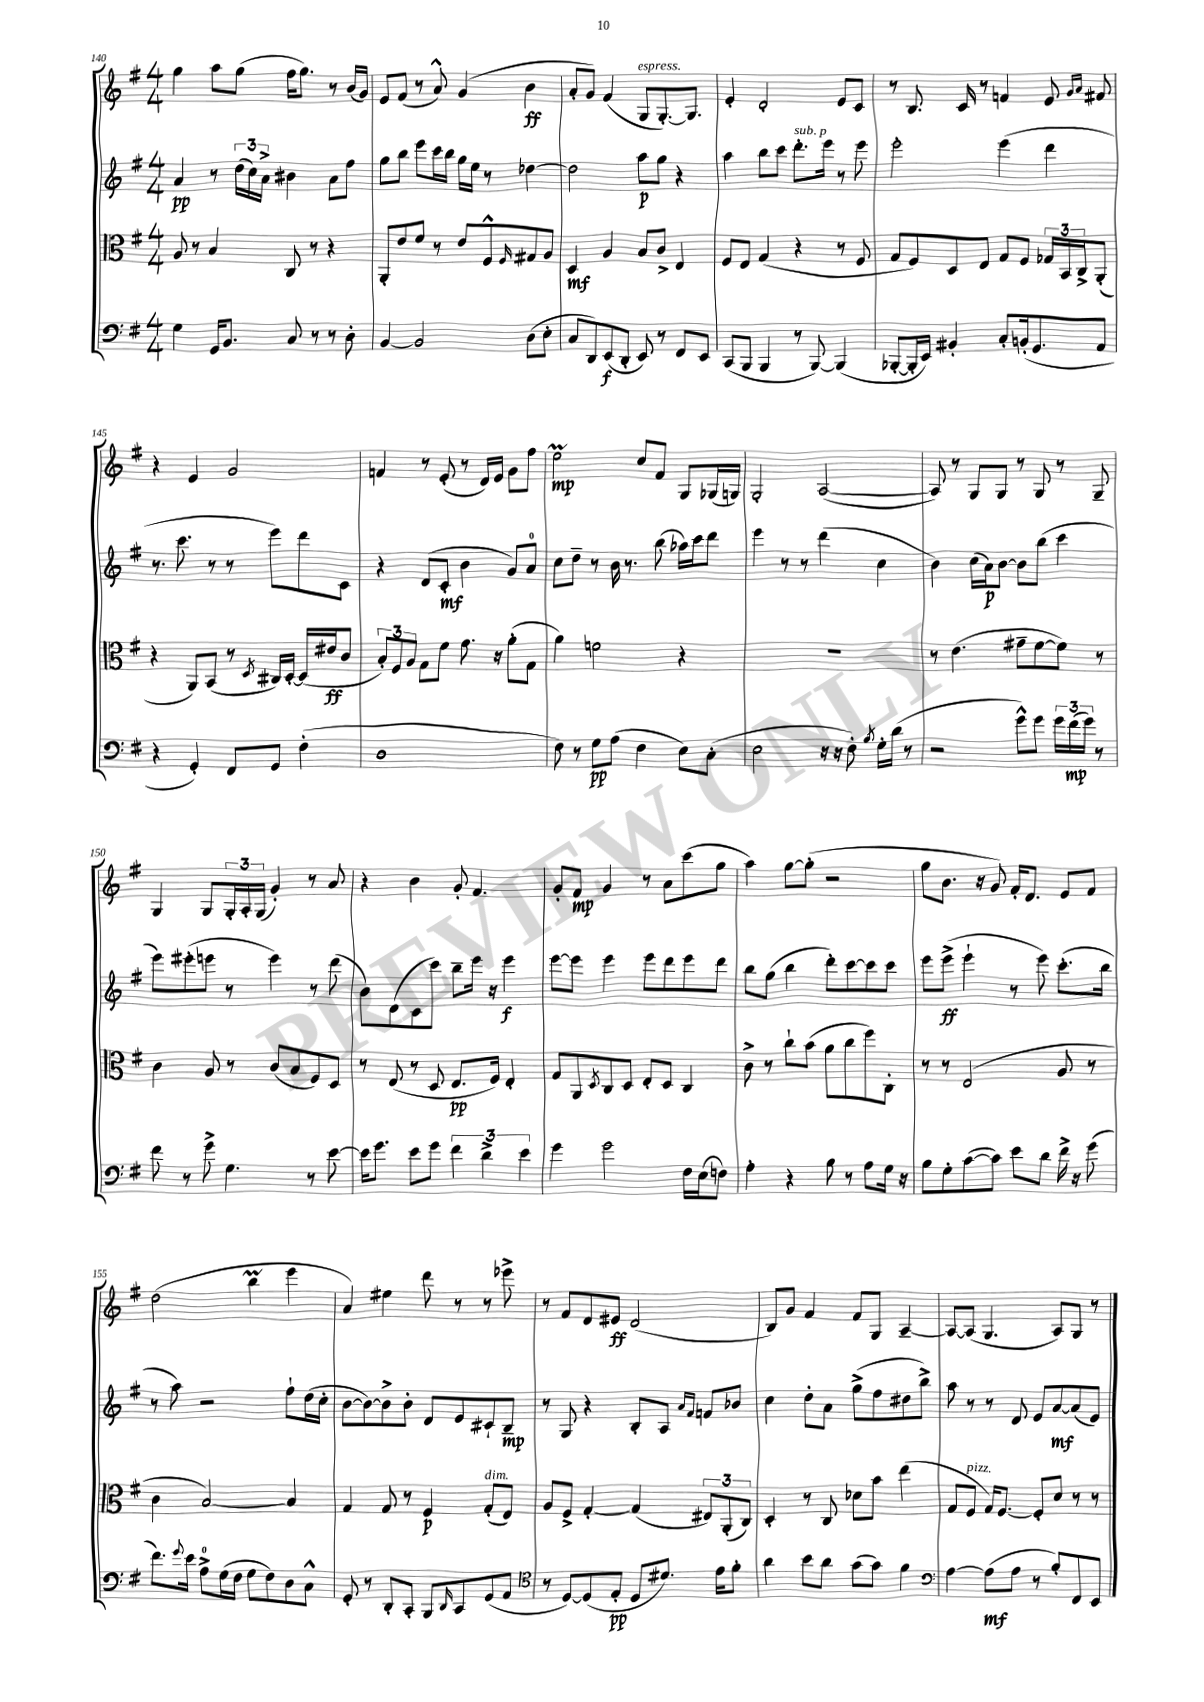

**kern	**dynam	**kern	**dynam	**kern	**dynam	**kern	**dynam
*part4	*part4	*part3	*part3	*part2	*part2	*part1	*part1
*staff4	*staff4	*staff3	*staff3	*staff2	*staff2	*staff1	*staff1
*clefF4	*	*clefC3	*	*clefG2	*	*clefG2	*
*k[f#]	*	*k[f#]	*	*k[f#]	*	*k[f#]	*
*M4/4	*	*M4/4	*	*M4/4	*	*M4/4	*
=140	=140	=140	=140	=140	=140	=140	=140
4G\	.	8A/	.	4a/	pp	4gg\	.
.	.	8r	.	.	.	.	.
16GG/KL	.	4B/	.	8r	.	8aa\L	.
8.BB/J	.	.	.	.	.	.	.
.	.	.	.	(24dd\LL	.	(8gg\J	.
.	.	.	.	24cc\)	.	.	.
.	.	.	.	24a^\JJ	.	.	.
8C/	.	8C/	.	4b#X\	.	16ff#\KL	.
.	.	.	.	.	.	8.gg\J)	.
8r	.	8r	.	.	.	.	.
8r	.	4r	.	8a\L	.	8r	.
8D'\	.	.	.	8ff#\J	.	(16b/LL	.
.	.	.	.	.	.	16g/JJ)	.
=141	=141	=141	=141	=141	=141	=141	=141
[4BB/	.	8AA'/L	.	8gg\L	.	8e/L	.
.	.	8e/	.	8bb\J	.	(8f#/J	.
2BB/]	.	8f#/J	.	8eee\L	.	8r	.
.	.	8r	.	16ccc\L	.	8a^^/)	.
.	.	.	.	16bb\JJ	.	.	.
.	.	8e/L	.	16gg\LL	.	(4g/	.
.	.	.	.	16ee\JJ	.	.	.
.	.	8F#^^/	.	8r	.	.	.
.	.	16qqF#/	.	.	.	.	.
(8D\L	.	8G#X/	.	[4dd-X\	.	4b\	ff
8E'\J	.	8A/J	.	.	.	.	.
=142	=142	=142	=142	=142	=142	=142	=142
8C/L	.	4D/	mf	2dd-\]	.	8a'/L	.
8DD/)	.	.	.	.	.	8g/J)	.
(8EE/	f	4A/	.	.	.	(4f#/	.
8DD'/J	.	.	.	.	.	.	.
!	!	!	!	!	!	!LO:TX:a:i:t=espress.	!
8EE/)	.	8B/L	.	8aa\L	p	8G/L	.
8r	.	8c^/J	.	8gg\J	.	[8.G'/)	.
8FF#/L	.	4E/	.	4r	.	.	.
.	.	.	.	.	.	8.G/J]	.
8EE/J	.	.	.	.	.	.	.
=143	=143	=143	=143	=143	=143	=143	=143
(8CC/L	.	8F#/L	.	4aa\	.	4e'/	.
8BBB/J	.	8E/J	.	.	.	.	.
4BBB/	.	(4G/	.	8bb\L	.	2d'/	.
.	.	.	.	8ccc\J	.	.	.
!	!	!	!	!LO:TX:a:i:t=sub. p	!	!	!
8r	.	4r	.	8.ddd'\L	.	.	.
[8BBB/)	.	.	.	.	.	.	.
.	.	.	.	16eee\Jk	.	.	.
(4BBB/]	.	8r	.	8r	.	8e/L	.
.	.	8F#/	.	8eee\	.	8c/J	.
=144	=144	=144	=144	=144	=144	=144	=144
[8BBB-X'/L	.	8G/L	.	2eee'\	.	8r	.
16BBB-'/L]	.	8F#/)	.	.	.	8.B/	.
16EE/JJ)	.	.	.	.	.	.	.
4BB#X'/	.	8D/	.	.	.	.	.
.	.	.	.	.	.	16c/	.
.	.	8E/J	.	.	.	8r	.
8C'/L	.	8G/L	.	(4eee\	.	4fn/	.
(16BBn'/k	.	8F#/J	.	.	.	.	.
8.GG/	.	.	.	.	.	.	.
.	.	24G-X/LL	.	4ddd\	.	8e/	.
.	.	24BB/	.	.	.	.	.
.	.	24C^/J	.	.	.	.	.
.	.	.	.	.	.	16qqg/LL	.
.	.	.	.	.	.	16qqa/JJ	.
8AA/J	.	(8AA'/J	.	.	.	8f#X/	.
!!LO:LB:g=z
=145	=145	=145	=145	=145	=145	=145	=145
4r	.	4r	.	8.r	.	4r	.
.	.	.	.	8.ccc\	.	.	.
4GG'/)	.	8AA/L)	.	.	.	4e/	.
.	.	(8BB/J	.	8r	.	.	.
8FF#/L	.	8r	.	8r	.	2g/	.
.	.	8qD/	.	.	.	.	.
8GG/J	.	16C#X/LL)	.	8eee\L)	.	.	.
.	.	[16D'/JJ	.	.	.	.	.
(4F#'\	.	(16D/LL]	.	8ddd\	.	.	.
.	.	16e#X/J	ff	.	.	.	.
.	.	8c/J	.	8c\J	.	.	.
=146	=146	=146	=146	=146	=146	=146	=146
1D	.	12B'/L)	.	4r	.	4fn/	.
.	.	12F#/	.	.	.	.	.
.	.	12A/J	.	.	.	.	.
.	.	8G\L	.	(8d/L	.	8r	.
.	.	8f#\J	.	8c'/J	mf	(8e'/	.
.	.	8.g\	.	4b\	.	8r	.
.	.	.	.	.	.	16d/LL)	.
.	.	16r	.	.	.	16e/JJ	.
.	.	(8a'\L	.	8g/L)	.	8g\L	.
.	.	8G\J	.	8a/J	.	8ff#\J	.
=147	=147	=147	=147	=147	=147	=147	=147
8F#\)	.	4a\)	.	8cc\L	.	2eeM\	mp
8r	.	.	.	8dd~\J	.	.	.
8G\L	pp	2fn\	.	8r	.	.	.
(8A\J	.	.	.	16b\	.	.	.
.	.	.	.	8.r	.	.	.
4F#\	.	.	.	.	.	8cc/L	.
.	.	.	.	(8bb\	.	8f#/J	.
8E\L)	.	4r	.	16aa-X\LL)	.	8G/L	.
.	.	.	.	16ccc\J	.	.	.
(8C'\J	.	.	.	8ddd\J	.	(16G-X/L	.
.	.	.	.	.	.	16Gn/JJ)	.
=148	=148	=148	=148	=148	=148	=148	=148
2E\	.	1r	.	4eee\	.	2G'/	.
.	.	.	.	8r	.	.	.
.	.	.	.	8r	.	.	.
16r	.	.	.	(4ddd\	.	([2A/	.
16r	.	.	.	.	.	.	.
8F#'\)	.	.	.	.	.	.	.
8qB/	.	.	.	.	.	.	.
16G'\LL	.	.	.	4cc\	.	.	.
(16d\JJ	.	.	.	.	.	.	.
8r	.	.	.	.	.	.	.
=149	=149	=149	=149	=149	=149	=149	=149
2r	.	8r	.	4b\)	.	8A/])	.
.	.	(4.e\	.	.	.	8r	.
.	.	.	.	(16cc\LL	.	8G/L	.
.	.	.	.	16a\J)	p	.	.
.	.	.	.	[8b\J	.	8G/J	.
8g^^\L)	.	8g#X~\L	.	8b\L]	.	8r	.
8g\J	.	[8f#\	.	(8bb\J	.	8G/	.
24g\LL	.	8f#\J])	.	4ccc\	.	8r	.
(24f#\	mp	.	.	.	.	.	.
24g\JJ)	.	.	.	.	.	.	.
8r	.	8r	.	.	.	8G~/	.
!!LO:LB:g=z
=150	=150	=150	=150	=150	=150	=150	=150
8f#\	.	4c\	.	8eee\L)	.	4G/	.
8r	.	.	.	(8eee#X'\	.	.	.
8g^\	.	8A/	.	8eeen\J	.	8G/L	.
4.G\	.	8r	.	8r	.	24G'/L	.
.	.	.	.	.	.	24A'/	.
.	.	.	.	.	.	(24G/JJ	.
.	.	(8c/L	.	4eee\)	.	4g'/)	.
.	.	8B/	.	.	.	.	.
8r	.	8F#/)	.	8r	.	8r	.
[8e\	.	8D/J	.	(8ddd\	.	8a/	.
=151	=151	=151	=151	=151	=151	=151	=151
16e\KL]	.	8r	.	8b\L)	.	4r	.
8.g\J	.	.	.	.	.	.	.
.	.	(8E/	.	(8d\	.	.	.
8e\L	.	8r	.	8c\	.	4b\	.
8g\J	.	8D/	.	8ccc\J)	.	.	.
6f#\	.	8.E/L	pp	8bb~\L	.	8g'/	.
.	.	.	.	16eee\Jk	.	4.f#/	.
6d^\	.	.	.	.	.	.	.
.	.	16F#/Jk)	.	16r	.	.	.
.	.	4E'/	.	4eee\	f	.	.
6e\	.	.	.	.	.	.	.
=152	=152	=152	=152	=152	=152	=152	=152
4g\	.	8G/L	.	[8eee\L	.	8g'/L	.
.	.	8AA/	.	8eee\J]	.	8f#/J	mp
.	.	8qD/	.	.	.	.	.
2g\	.	8C/	.	4eee\	.	4g/	.
.	.	8D/J	.	.	.	.	.
.	.	8E'/L	.	8eee\L	.	8r	.
.	.	8D/J	.	8ddd\	.	8a\L	.
16F#\LL	.	4C/	.	8eee\	.	(8ccc\	.
(16E\J	.	.	.	.	.	.	.
8Fn\J)	.	.	.	8ddd\J	.	8gg\J	.
=153	=153	=153	=153	=153	=153	=153	=153
4A'\	.	8c^\	.	8bb\L	.	4aa\)	.
.	.	8r	.	(8gg\J	.	.	.
4r	.	8cc`\L	.	4bb\	.	[8gg\L	.
.	.	(8b\J	.	.	.	(8gg'\J]	.
8B\	.	8a\L	.	8ddd'\L)	.	2r	.
8r	.	8cc\	.	[8ccc\	.	.	.
8A\L	.	8ff#\)	.	8ccc\]	.	.	.
16G\Jk	.	8C'\J	.	8ccc\J	.	.	.
16r	.	.	.	.	.	.	.
=154	=154	=154	=154	=154	=154	=154	=154
8B\L	.	8r	.	8eee\L	.	8gg\L	.
8G'\	.	8r	.	(8eee^\J	ff	8.b\J	.
([8c\	.	(2E/	.	4eee`\	.	.	.
.	.	.	.	.	.	16r	.
8c\J])	.	.	.	.	.	8g/)	.
8e\L	.	.	.	8r	.	16f#'/KL	.
.	.	.	.	.	.	8.d/J	.
8d\J	.	.	.	8eee\)	.	.	.
16f#^\	.	8A/	.	(8.ccc'\L	.	8e/L	.
16r	.	.	.	.	.	.	.
(8g\	.	8r	.	.	.	8f#/J	.
.	.	.	.	16bb\Jk	.	.	.
!!LO:LB:g=z
=155	=155	=155	=155	=155	=155	=155	=155
8.f#\L)	.	4c\	.	8r	.	(2dd\	.
.	.	.	.	8aa\)	.	.	.
8qqg/	.	.	.	.	.	.	.
16e\Jk	.	.	.	.	.	.	.
8A^\L	.	[2B/)	.	2r	.	.	.
(16G\L	.	.	.	.	.	.	.
16F#\JJ	.	.	.	.	.	.	.
8G\L	.	.	.	.	.	4bbm\	.
8F#\)	.	.	.	.	.	.	.
8D\	.	4B/]	.	8ff#`\L	.	4eee\	.
8C^^\J	.	.	.	(16dd\L	.	.	.
.	.	.	.	16cc'\JJ	.	.	.
=156	=156	=156	=156	=156	=156	=156	=156
8GG'/	.	4G/	.	[8b\L	.	4a/)	.
8r	.	.	.	8b\_)	.	.	.
8DD'/L	.	8G/	.	8b^\]	.	4ee#X\	.
8CC'/J	.	8r	.	8b'\J	.	.	.
8BBB/L	.	4F#/	p	8d/L	.	8ddd\	.
16qqDD/	.	.	.	.	.	.	.
8CC/	.	.	.	8e/	.	8r	.
!	!	!LO:TX:a:i:t=dim.	!	!	!	!	!
(8GG/	.	(8G'/L	.	8c#X`/	.	8r	.
8AA/J	.	8E/J)	.	8B~/J	mp	8eee-X^\	.
=157	=157	=157	=157	=157	=157	=157	=157
*clefC4	*	*	*	*	*	*	*
8r	.	8A/L	.	8r	.	8r	.
[8D/L)	.	8F#^/J	.	8G/	.	8f#/L	.
(8D/]	.	[4G'/	.	4r	.	8d/	.
8E'/J	pp	.	.	.	.	8e#X/J	ff
8D/L	.	(4G/]	.	8B'/L	.	(2d/	.
8.d#X/J)	.	.	.	8A/J	.	.	.
.	.	.	.	16qqa/LL	.	.	.
.	.	.	.	16qqf#/JJ	.	.	.
.	.	12E#X/L)	.	8fn/L	.	.	.
16e\KL	.	.	.	.	.	.	.
.	.	(12AA'/	.	.	.	.	.
8f#'\J	.	.	.	8b-X/J	.	.	.
.	.	12C/J)	.	.	.	.	.
=158	=158	=158	=158	=158	=158	=158	=158
4a\	.	4D'/	.	4cc\	.	8B/L)	.
.	.	.	.	.	.	8g/J	.
8b\L	.	8r	.	8dd'\L	.	4f#/	.
8a\J	.	8C/	.	8a\J	.	.	.
(8g\L	.	8d-X\L	.	(8gg^\L	.	8f#/L	.
8g\J)	.	8b\J	.	8ff#\	.	8G/J	.
4f#\	.	(4ee\	.	8dd#X\	.	[4A~/	.
.	.	.	.	8bb^\J)	.	.	.
=159	=159	=159	=159	=159	=159	=159	=159
*clefF4	*	*	*	*	*	*	*
[4A\	.	8G/L	.	8aa\	.	8A/L_	.
!	!	!LO:TX:a:i:t=pizz.	!	!	!	!	!
.	.	8F#/J	.	8r	.	(8A/J]	.
(8A\L]	mf	16G/KL)	.	8r	.	4.G/	.
.	.	[8.F#/J	.	.	.	.	.
8A\J	.	.	.	8d/	.	.	.
8r	.	8F#'/L]	.	8e/L	.	.	.
8B'/L)	.	8d/J	.	[8a/	mf	8A/L)	.
8FF#/	.	8r	.	(8a/]	.	8G/J	.
8EE/J	.	8r	.	8e/J)	.	8r	.
==	==	==	==	==	==	==	==
*-	*-	*-	*-	*-	*-	*-	*-
